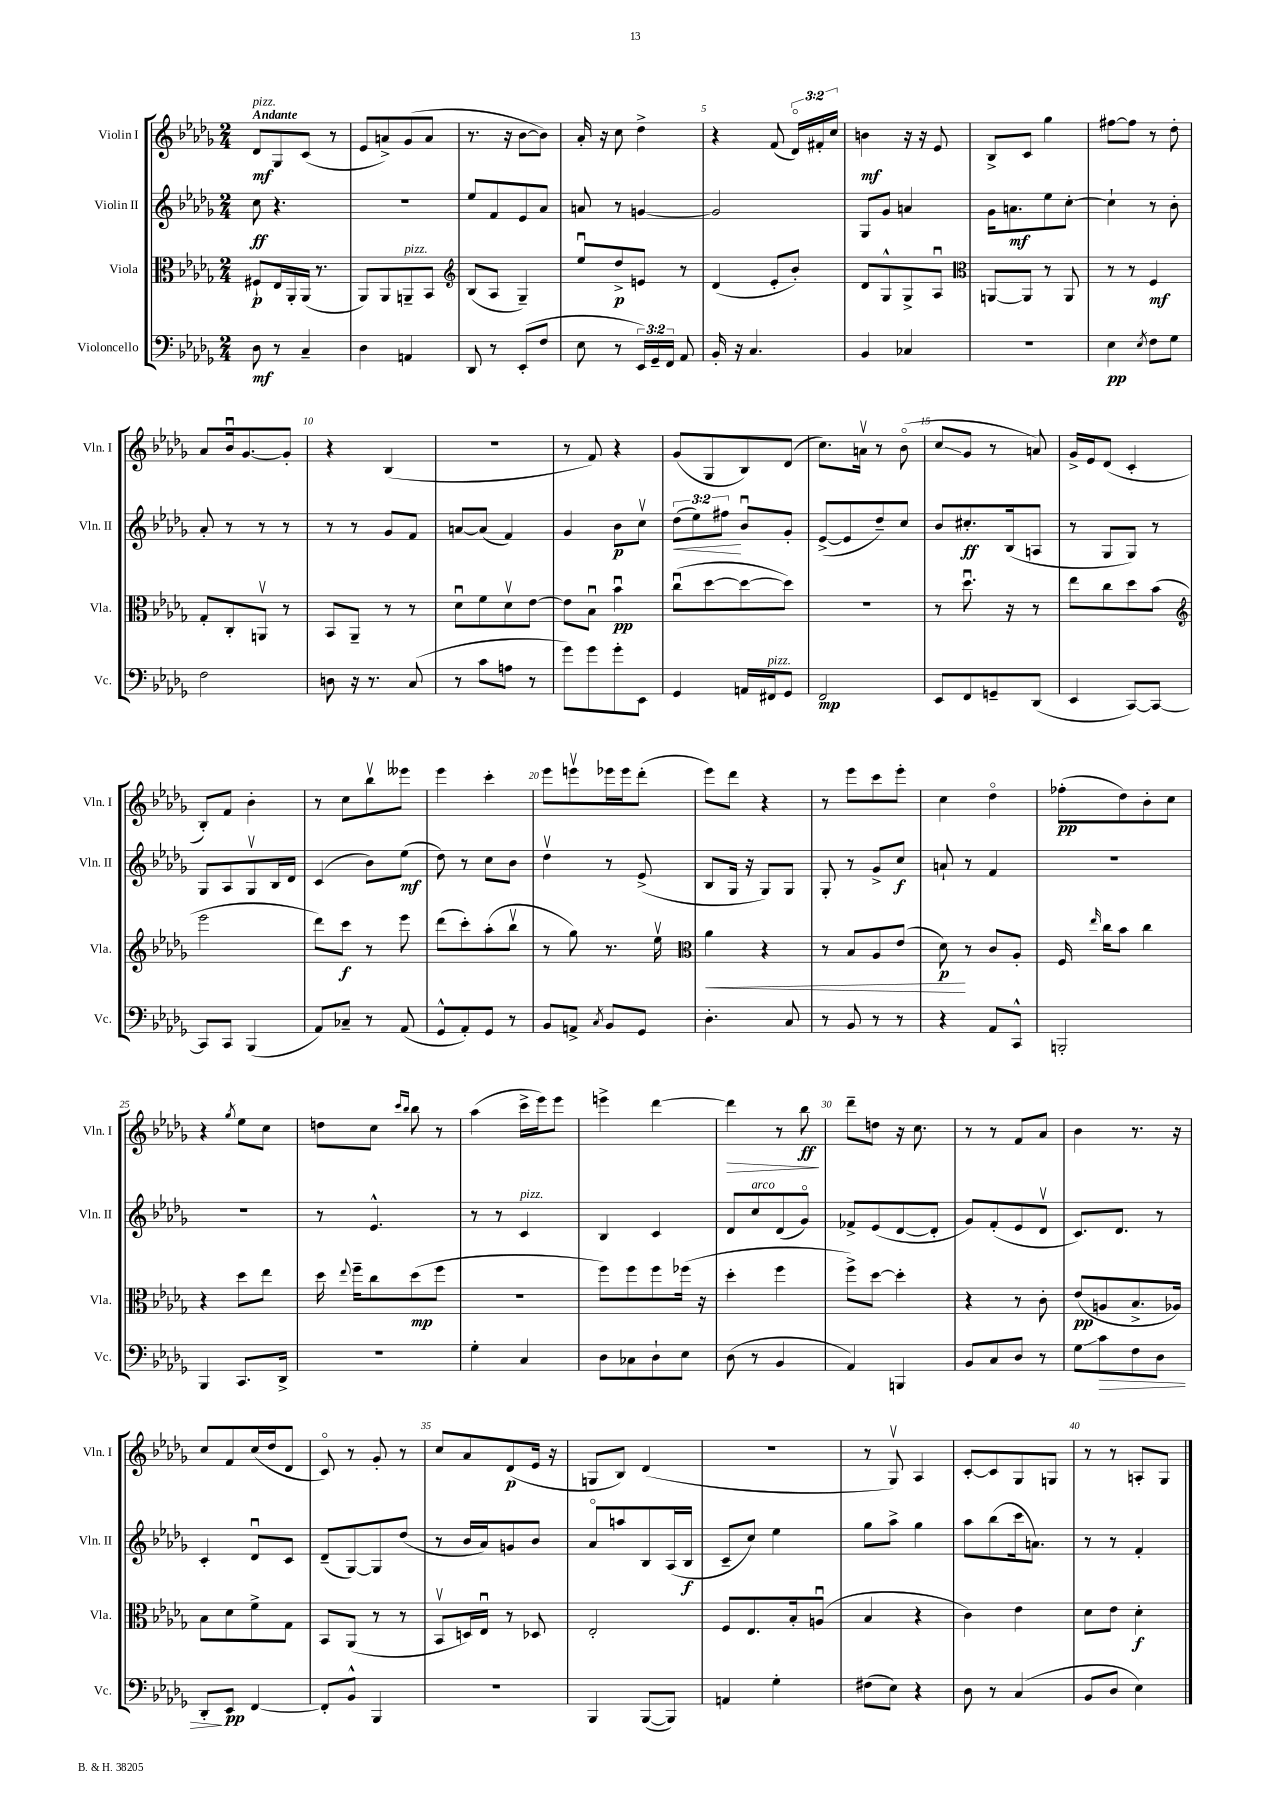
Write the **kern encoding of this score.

**kern	**kern	**kern	**kern
*staff4	*staff3	*staff2	*staff1
*clefF4	*clefC3	*clefG2	*clefG2
*k[b-e-a-d-g-]	*k[b-e-a-d-g-]	*k[b-e-a-d-g-]	*k[b-e-a-d-g-]
*M2/4	*M2/4	*M2/4	*M2/4
8D-\	8F#`/L	8cc\	8d-/L
8r	16E-/L	4.r	8G-/
.	16AA-'/	.	.
4C~/	(16AA-/JJ	.	(8c/J
.	8.r	.	.
.	.	.	8r
=	=	=	=
4D-\	8AA-/L)	2r	8e-/L
.	8AA-/	.	8a^/)
4AA/	8AA~/	.	(8g-/
.	8BB-/J	.	8a/J
=	=	=	=
*	*clefG2	*	*
8DD-/	(8B-/L	8ee-/L	8.r
8r	8A-/J	8f/	.
.	.	.	16r
(8EE-'/L	4G-~/)	8e-/	[8b-\L
8F/J	.	8a-/J	8b-\]J)
=	=	=	=
8E-\	8ee-u/L	8a/	16a-'/
.	.	.	16r
8r	8dd-^/	8r	8cc\
24EE-/LL)	8e/J	[4g/	4dd-^\
24GG-~/	.	.	.
24FF/JJ	.	.	.
8AA-/	8r	.	.
=	=	=	=
16BB-'/	(4d-/	2g/]	4r
16r	.	.	.
4.C/	.	.	.
.	8e-'/L	.	(8f/
.	8b-'/J)	.	24d-o/LL)
.	.	.	24f#'/
.	.	.	24cc/JJ
=	=	=	=
4BB-/	8d-/L	8G-/L	4b\
.	8G-^^/	8g-/J	.
4C-/	8G-^/	4a/	16r
.	.	.	16r
.	8A-u/J	.	8e-/
=	=	=	=
*	*clefC3	*	*
2r	[8AA/L	16g-\LK	8B-^/L
.	.	8.a\	.
.	8AA/]J	.	8c/J
.	8r	8ee-\	4gg-\
.	8AA/	[8cc'\J	.
=	=	=	=
4E-\	8r	4cc`\]	[8ff#\L
.	8r	.	8ff#\]J
8qE-/	.	.	.
8F\L	4F/	8r	8r
8G-\J	.	8b-'\	8dd-'\
=	=	=	=
2F\	8G-'/L	8a-'/	8a-/L
.	8C'/	8r	16b-u/k
.	.	.	[8.g-/
.	8AAv/J	8r	.
.	8r	8r	8g-'/]J
=	=	=	=
8D\	8BB-/L	8r	4r
16r	8AA-~/J	8r	.
8.r	.	.	.
.	8r	8g-/L	(4B-/
(8C/	8r	8f/J	.
=	=	=	=
8r	8d-u\L	[8a/L	2r
8c\L	8f\	(8a/]J	.
8A\J	8d-v\	4f/)	.
8r	[8e-\J	.	.
=	=	=	=
8g-\L)	8e-\]L	4g-/	8r
8g-\	8B-u\J	.	8f/)
8g-'\	4b-u\	8b-\L	4r
8EE-\J	.	8ccv\J	.
=	=	=	=
4GG-/	(8ccu\L	(12dd-\L	(8g-/L
.	.	12ee-\)	.
.	[8dd-\	.	8G-/
.	.	12ff#\J	.
16AA/LL	8dd-\_	8b-u/L	8B-/)
16FF#/J	.	.	.
8GG-/J	8dd-\]J)	8g-'/J	(8d-/J
=	=	=	=
2FF/	2r	([8e-^/L	8.cc\L)
.	.	8e-/]	.
.	.	.	16av\Jk
.	.	8dd-~/)	8r
.	.	8cc/J	(8b-o\
=	=	=	=
8EE-/L	8r	8b-/L	8cc/L
8FF/	8.dd-u\	8.cc#'/	8g-/J
8GG~/	.	.	8r
.	16r	(16B-/k	.
(8DD-/J	8r	8A/J	8a/)
=	=	=	=
4EE-/	8ee-\L	8r	16g-^/LL
.	.	.	16e-/J
.	8cc\	8G-/L	(8d-/J
[8CC/L)	8dd-\	8G-/J)	4c'/
8CC/_J	(8b-\J	8r	.
=	=	=	=
*	*clefG2	*	*
8CC/]L	2eee-\	8G-/L	8B-'/L)
8CC/J	.	8A-/	8f/J
(4BBB-/	.	8G-v/	4b-'\
.	.	16B-/L	.
.	.	16d-/JJ	.
=	=	=	=
8AA-/L)	8ddd-\L)	(4c/	8r
8C-~/J	8ccc\J	.	8cc\L
8r	8r	8b-\L)	8bb-v\
(8AA-/	8eee-\	(8ee-\J	8eee--\J
=	=	=	=
8GG-^^/L	(8ddd-\L	8dd-\)	4eee-\
8AA-'/)	8ccc'\)	8r	.
8GG-/J	(8aa-'\	8cc\L	4ccc'\
8r	8bb-v\J	8b-\J	.
=	=	=	=
8BB-/L	8r	4dd-v\	8eee-\L
8AA^/J	8gg-\)	.	8eeev\
8qC/	.	.	.
8BB-/L	8.r	8r	16eee-\L
.	.	.	16eee-\J
8GG-/J	.	(8e-^/	(8ddd-'\J
.	16ee-v\	.	.
=	=	=	=
*	*clefC3	*	*
4.D-'\	4a-\	8B-/L	8eee-\L)
.	.	16G-/Jk	8ddd-\J
.	.	16r	.
.	4r	8G-/L)	4r
8C/	.	8G-/J	.
=	=	=	=
8r	8r	8G-'/	8r
8BB-/	8B-/L	8r	8eee-\L
8r	8A-/	8g-^/L	8ccc\
8r	(8e-/J	8cc/J	8eee-'\J
=	=	=	=
4r	8d-\)	8a`/	4cc\
.	8r	8r	.
8AA-/L	8c/L	4f/	4dd-o\
8CC^^/J	8A-'/J	.	.
=	=	=	=
2BBB'/	16F/	2r	(8ff-'\L
.	16qqee-/	.	.
.	16cc\LK	.	.
.	8b-\J	.	8dd-\)
.	4cc\	.	8b-'\
.	.	.	8cc\J
=	=	=	=
4BBB-/	4r	2r	4r
.	.	.	8qgg-/
8.CC/L	8dd-\L	.	8ee-\L
.	8ee-\J	.	8cc\J
16DD-^/Jk	.	.	.
=	=	=	=
2r	16dd-\	8r	8dd\L
.	8qqee-/	.	.
.	16ff~\LK	.	.
.	8cc\	4.e-^^/	8cc\J
.	.	.	16qqccc/LL
.	.	.	16qqbb-/JJ
.	(8dd-\	.	8bb-\
.	8ff\J	.	8r
=	=	=	=
4G-'\	2r	8r	(4aa-\
.	.	8r	.
4C/	.	4c/	16ccc^\LL
.	.	.	16eee-\J)
.	.	.	8eee-\J
=	=	=	=
8D-\L	8ff\L)	4B-/	4eee^\
8C-\	8ff\	.	.
8D-`\	8ff\	4c/	[4ddd-\
8E-\J	(16ff-\Jk	.	.
.	16r	.	.
=	=	=	=
(8D-\	4dd-'\	8d-/L	4ddd-\]
8r	.	8cc/	.
4BB-/	4ff\	(8d-/	8r
.	.	8g-o/J)	8bb-\
=	=	=	=
4AA-/)	8ff^\L)	8f-^/L	8ddd-~\L
.	[8dd-\J	(8e-/	8dd\J
4BBB/	4dd-'\]	[8d-/	16r
.	.	.	8.cc\
.	.	8d-'/]J	.
=	=	=	=
8BB-/L	4r	8g-/L)	8r
8C/	.	(8f'/	8r
8D-/J	8r	8e-/	8f/L
8r	8c'\	8d-v/J	8a-/J
=	=	=	=
8G-\L	(8e-/L	8.c/L)	4b-\
8c\	8A/	.	.
.	.	8.d-/J	.
8F\	8.B-^/	.	8.r
8D-\J	.	8r	.
.	16A-/Jk)	.	16r
=	=	=	=
8DD-'/L	8B-\L	4c'/	8cc/L
8EE-/J	8d-\	.	8f/
[4FF/	8f^\	8d-u/L	(16cc/L
.	.	.	16dd-/J
.	8G-\J	8c/J	8d-/J
=	=	=	=
8FF'/]L	8BB-/L	(8d-~/L	8co/)
8BB-^^/J	(8AA-/J	[8G-/)	8r
4BBB-/	8r	8G-/]	8g-'/
.	8r	(8dd-/J	8r
=	=	=	=
2r	8BB-v/L	8r	8cc/L
.	16D/L)	16b-/LL	8a-/
.	16E-u/JJ	16a-/J)	.
.	8r	8g/	(8d-/
.	8D-/	8b-/J	16e-/Jk
.	.	.	16r
=	=	=	=
4BBB-/	2E-'/	8a-o/L	8G/L
.	.	8aa/	8B-/J)
([8BBB-/L	.	8B-/	(4d-/
8BBB-/]J)	.	(16A-/L	.
.	.	16B-/JJ	.
=	=	=	=
4AA/	8F/L	8c~/L	2r
.	8.E-/	8cc/J)	.
4G-'\	.	4ee-\	.
.	16B-'/k	.	.
.	(8Au/J	.	.
=	=	=	=
(8F#\L	4B-/	8gg-\L	8r
8E-\J)	.	8aa-^\J	8G-v/)
4r	4r	4gg-\	4A-/
=	=	=	=
8D-\	4c\)	8aa-\L	[8c'/L
8r	.	(8bb-\	8c/]
(4C/	4e-\	16ccc\k	8G-/
.	.	8.a\J)	.
.	.	.	8G/J
=	=	=	=
8BB-/L	8d-\L	8r	8r
8D-/J	8e-\J	8r	8r
4E-\)	4d-'\	4f'/	8A'/L
.	.	.	8G-/J
==	==	==	==
*-	*-	*-	*-
